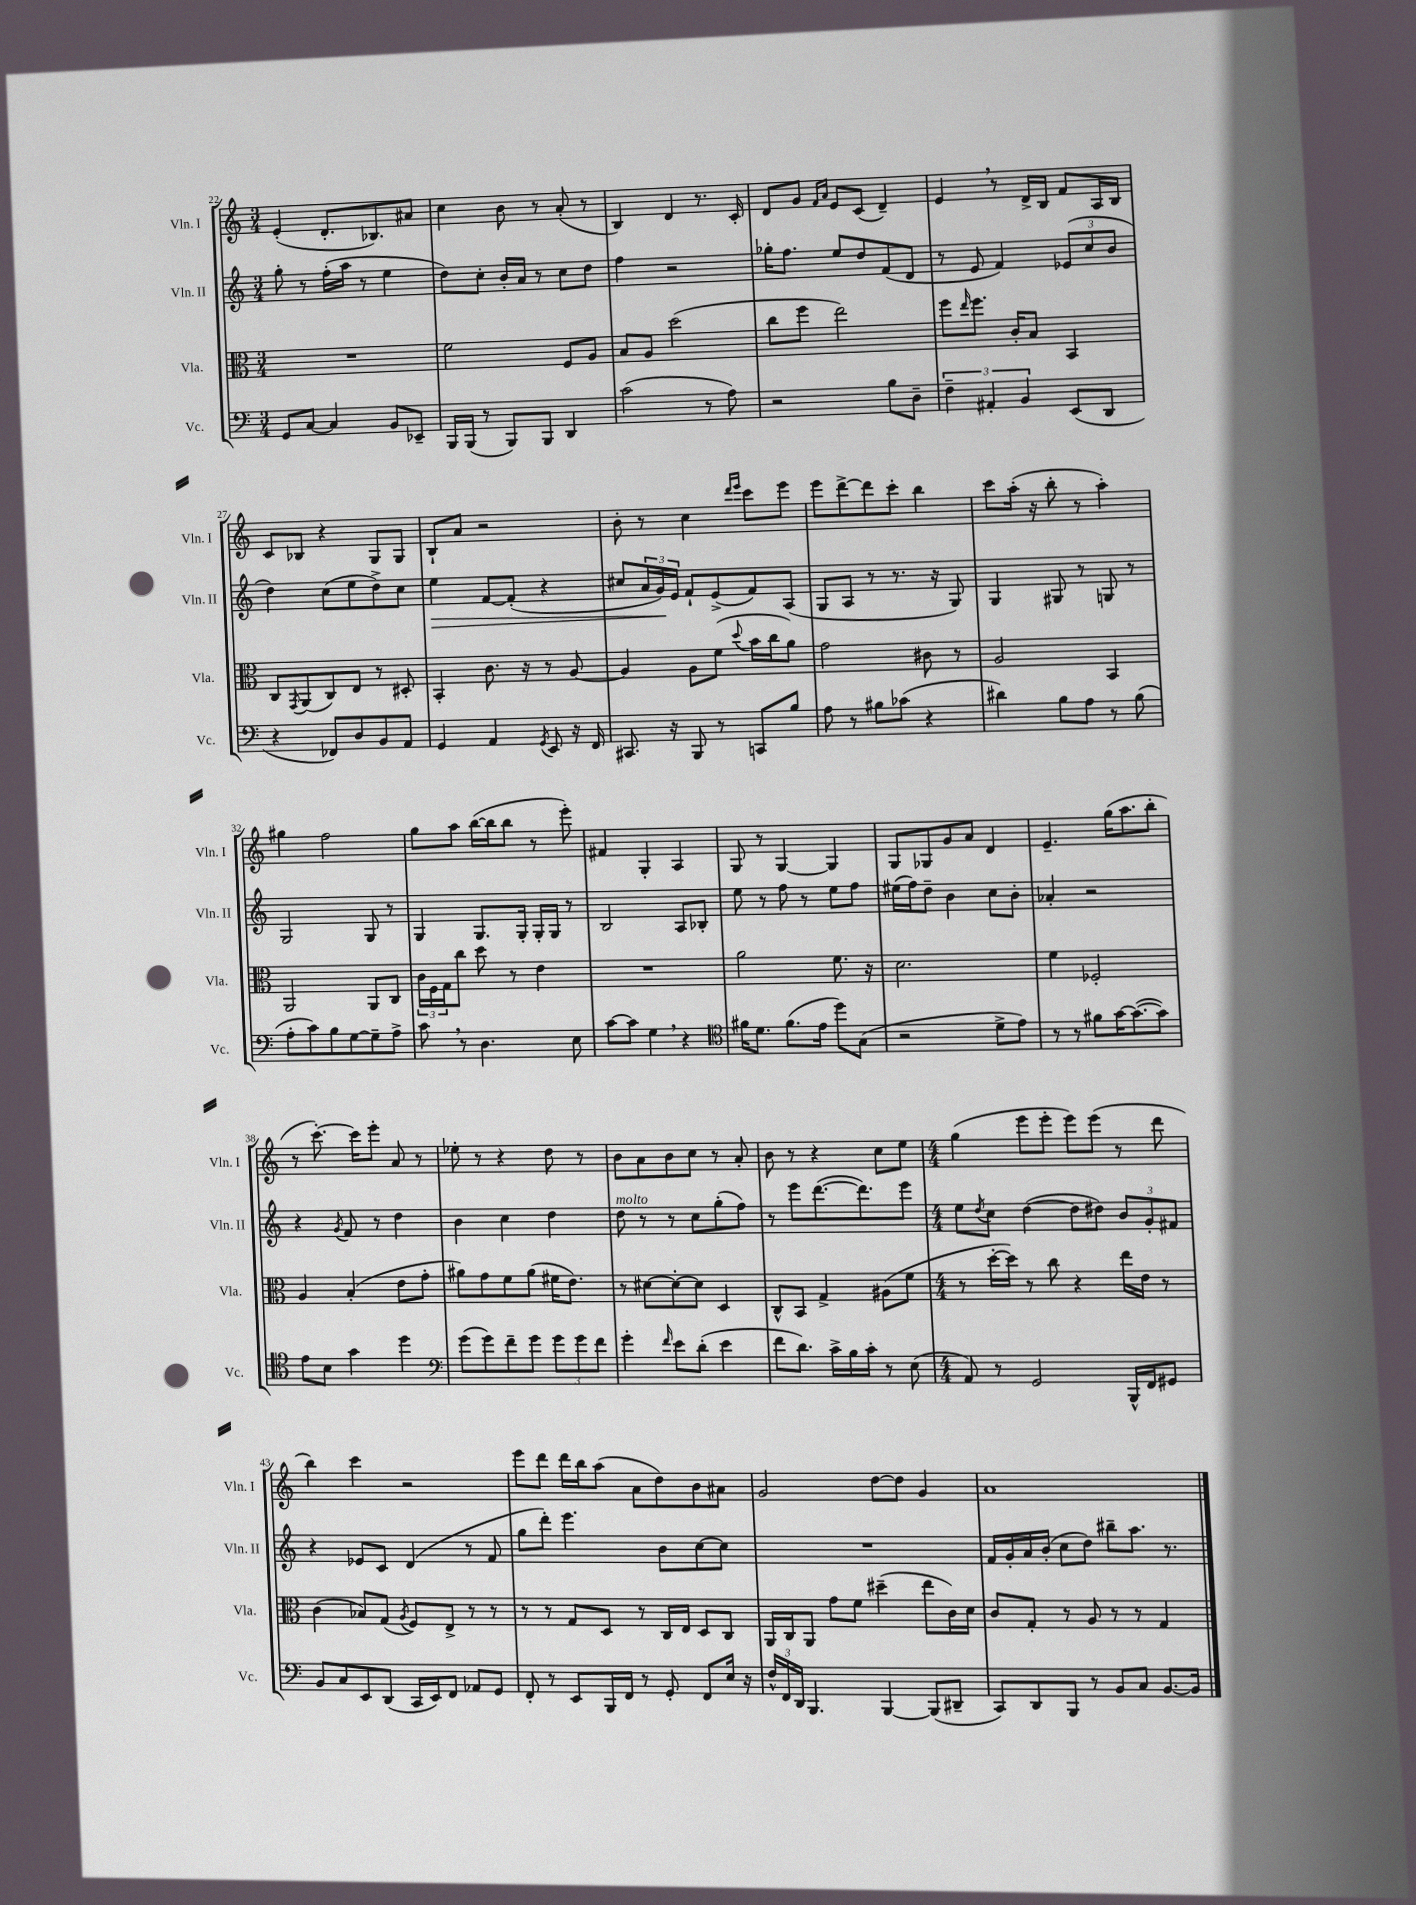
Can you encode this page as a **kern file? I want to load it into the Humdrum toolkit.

**kern	**kern	**kern	**dynam	**kern
*part4	*part3	*part2	*part2	*part1
*staff4	*staff3	*staff2	*staff2	*staff1
*I"Vc.	*I"Vla.	*I"Vln. II	*	*I"Vln. I
*I'Vc.	*I'Vla.	*I'Vln. II	*	*I'Vln. I
*clefF4	*clefC3	*clefG2	*	*clefG2
*k[]	*k[]	*k[]	*	*k[]
*M3/4	*M3/4	*M3/4	*	*M3/4
=22	=22	=22	=22	=22
8GG/L	2.r	8gg'\	.	(4e'/
[8C/J	.	8r	.	.
4C/]	.	(16ff'\LL	.	8.d'/L
.	.	16aa\JJ	.	.
.	.	8r	.	.
.	.	.	.	8.B-X/)
8BB/L	.	4ee\	.	.
8EE-X~/J	.	.	.	8a#X/J
=23	=23	=23	=23	=23
16BBB/LL	2f\	8dd\L)	.	4cc\
(16BBB/JJ	.	.	.	.
8r	.	8cc'\J	.	.
8BBB/L)	.	16b'/LL	.	8b\
.	.	16a/JJ	.	.
8BBB/J	.	8r	.	8r
4DD/	8F/L	8cc\L	.	(8a'/
.	8A/J	8dd\J	.	8r
=24	=24	=24	=24	=24
(2c\	8B/L	4ff\	.	4B/)
.	8A/J	.	.	.
.	(2dd\	2r	.	4d/
8r	.	.	.	8.r
8A\)	.	.	.	.
.	.	.	.	16c'/
=25	=25	=25	=25	=25
2r	8cc\L	16gg-X'\KL	.	8d/L
.	.	8.ff\J	.	.
.	8ff\J	.	.	8g/J
.	.	.	.	16qqf/LL
.	.	.	.	16qqa/JJ
.	2ee\)	8ee/L	.	8e/L
.	.	8dd/	.	(8c/J
8B\L	.	(8f/	.	4d~/)
8D~\J	.	8d/J	.	.
=26	=26	=26	=26	=26
6F~\	8ff\L	8r	.	4e,/
.	16qqee/	.	.	.
.	8.ff\J	8e/	.	.
6AA#X'/	.	.	.	.
.	.	4f/)	.	8r
.	16c'/KL	.	.	.
6BB/	.	.	.	.
.	8B/J	.	.	16d^/LL
.	.	.	.	16B/JJ
(8EE/L	4BB/	(12e-X/L	.	8f/L
.	.	12cc/	.	.
8DD/J	.	.	.	16A/L
.	.	12b/J	.	.
.	.	.	.	16B/JJ
!!LO:LB:g=z
=27	=27	=27	=27	=27
4r	8C/L	4dd\)	.	8c/L
.	8qGG/	.	.	.
.	(8AA/	.	.	8B-X/J
8FF-X/L)	8C/)	(8cc\L	.	4r
8D/	8E/J	8ee\	.	.
8BB/	8r	8dd^\)	.	8G/L
8AA/J	8D#X'/	8cc\J	.	8G/J
=28	=28	=28	=28	=28
!	!	!	!LO:HP:b	!
4GG/	4BB'/	4ee\	>	8B`/L
.	.	.	.	8a/J
4AA/	8.c\	[8f/L	.	2r
.	.	(8f'/J]	.	.
.	16r	.	.	.
8qGG/	.	.	.	.
8EE/	8r	4r	.	.
16r	[8A/	.	.	.
16FF/	.	.	.	.
=29	=29	=29	=29	=29
8.CC#X/	4A/]	8cc#X/L	.	8b'\
.	.	24a/L	.	8r
.	.	24g/)	.	.
16r	.	.	.	.
.	.	24e/JJ	]	.
8BBB/	8A\L	8f`/L	.	4cc\
8r	(8f\J	(8e^/	.	.
.	.	.	.	16qqddd/LL
.	8qqdd/	.	.	16qqeee/JJ
8CCn/L	16b\LL	8f/)	.	8ccc\L
.	16cc\J	.	.	.
8B/J	8a\J)	(8A/J	.	8eee\J
=30	=30	=30	=30	=30
8A\	2g\	8G/L	.	8eee\L
8r	.	8A/J	.	[8ddd^\
8B#X\L	.	8r	.	8ddd\]
(8c-X\J	.	8.r	.	8ccc'\J
4r	8c#X\	.	.	4bb\
.	.	16r	.	.
.	8r	8G/)	.	.
=31	=31	=31	=31	=31
4d#X\)	2A/	4G/	.	8ccc\L
.	.	.	.	(16aa'\Jk
.	.	.	.	16r
8B\L	.	8G#X/	.	8bb'\
8A\J	.	8r	.	8r
8r	4BB/	8Gn/	.	4aa'\)
(8B\	.	8r	.	.
!!LO:LB:g=z
=32	=32	=32	=32	=32
8A'\L	2AA/	2G/	.	4gg#X\
8c\)	.	.	.	.
8B\	.	.	.	2ff\
[8G\	.	.	.	.
8G~\]	8AA/L	8G/	.	.
8A^\J	8C/J	8r	.	.
=33	=33	=33	=33	=33
8c,\	24c\LL	4G/	.	8gg\L
.	24F\	.	.	.
.	24G\J	.	.	.
8r	8cc\J	.	.	8aa\J
4.D\	8dd\	8.G/L	.	([16bb\LL
.	.	.	.	16bb\J]
.	8r	.	.	8bb\J
.	.	16G'/Jk	.	.
.	4e\	16G'/LL	.	8r
.	.	16G/JJ	.	.
8E\	.	8r	.	8eee'\)
=34	=34	=34	=34	=34
[8c\L	2.r	2B/	.	4f#X/
8c\J]	.	.	.	.
4G,\	.	.	.	4G'/
4r	.	8A/L	.	4A/
.	.	8B-X'/J	.	.
=35	=35	=35	=35	=35
*clefC4	*	*	*	*
16f#X\KL	2a\	8ee\	.	8G/
8.d\J	.	.	.	.
.	.	8r	.	8r
(8.f#\L	.	8ff\	.	[4G/
.	.	8r	.	.
16e\Jk	.	.	.	.
8dd\L)	8.f\	8ee\L	.	4G/]
(8G\J	.	8ff\J	.	.
.	16r	.	.	.
=36	=36	=36	=36	=36
2r	2.d\	(16ee#X\LL	.	8G/L
.	.	16ff\J)	.	.
.	.	8dd~\J	.	8G-X/
.	.	4b\	.	8g/
.	.	.	.	8a/J
8d^\L	.	8cc\L	.	4d/
8e\J)	.	8b'\J	.	.
=37	=37	=37	=37	=37
8r	4f\	4a-X'/	.	4.e~/
8r	.	.	.	.
8f#X\L	2F-X'/	2r	.	.
[16g\K	.	.	.	(16gg\KL
(8.g\_	.	.	.	8.aa\
8g\J])	.	.	.	8bb'\J
!!LO:LB:g=z
=38	=38	=38	=38	=38
8e\L	4A/	4r	.	8r
8B\J	.	.	.	[8.ccc'\)
.	.	8qg/	.	.
4g\	(4B'/	8f/	.	.
.	.	.	.	16ccc\KL]
.	.	8r	.	8eee'\J
4dd\	8e\L	4dd\	.	8a/
.	8g'\J	.	.	8r
=39	=39	=39	=39	=39
*clefF4	*	*	*	*
(8g\L	8a#X\L)	4b\	.	8ee-X'\
8g\)	8g\	.	.	8r
8f~\	8f\	4cc\	.	4r
8g\J	(8a#\J	.	.	.
12g\L	16f#X\KL	4dd\	.	8dd\
.	8.e\J)	.	.	.
12g\	.	.	.	.
.	.	.	.	8r
12f\J	.	.	.	.
=40	=40	=40	=40	=40
!	!	!LO:TX:a:i:t=molto	!	!
4g'\	8r	8dd\	.	8b\L
.	[8d#X\L	8r	.	8a\
16qqf/	.	.	.	.
8e\L	8d#'\_	8r	.	8b\
(8d'\J	8d#\J]	8cc\L	.	8cc\J
4e\	4D/	(8gg'\	.	8r
.	.	8ff\J)	.	8a'/
=41	=41	=41	=41	=41
8f\L	8C^^/L	8r	.	8b\
8.d\J)	8BB/J	8eee\L	.	8r
.	4G^/	([8.ddd\	.	4r
16c^\LL	.	.	.	.
16B\	.	.	.	.
16c'\JJ	.	8.ddd\])	.	.
8r	(8A#X\L	.	.	8cc\L
(8E\	8f\J	8eee\J	.	8ee\J
=42	=42	=42	=42	=42
*M4/4	*M4/4	*M4/4	*	*M4/4
8AA/)	8r	8ee\L	.	(4gg\
.	.	8qdd/	.	.
8r	[16dd'\LL	8cc\J	.	.
.	16dd\JJ])	.	.	.
2GG/	8r	([4dd\	.	8eee\L
.	8cc\	.	.	8eee'\J
.	4r	8dd\L]	.	8eee\L)
.	.	8dd#X\J)	.	(8eee\J
16BBB^^/LL	16ee\LL	12b/L	.	8r
16FF/J	16e\JJ	.	.	.
.	.	12g'/	.	.
8GG#X/J	8r	.	.	8ddd\
.	.	12f#X/J	.	.
!!LO:LB:g=z
=43	=43	=43	=43	=43
8BB/L	(4c\	4r	.	4bb\)
8C/	.	.	.	.
8EE/	8B-X/L)	8e-X/L	.	4ccc\
(8DD/J	(8G/J	8c/J	.	.
.	8qA/	.	.	.
16CC/LL	8F/L)	(4d/	.	2r
16EE/J)	.	.	.	.
8FF/J	8E^/J	.	.	.
8AA-X/L	8r	8r	.	.
8GG/J	8r	8f/	.	.
=44	=44	=44	=44	=44
8FF'/	8r	8gg\L	.	8eee\L
8r	8r	8ddd'\J)	.	8ddd\J
8EE/L	8G/L	4.eee\	.	16ddd\LL
.	.	.	.	16bb\J
16BBB/L	8D/J	.	.	(8aa\J
16FF/JJ	.	.	.	.
8r	8r	.	.	8a\L
8GG'/	16C/LL	8b\L	.	8dd\)
.	16E/JJ	.	.	.
8FF/L	8D/L	[8cc\	.	8b\
16E/Jk	8C/J	8cc\J]	.	8a#X\J
16r	.	.	.	.
=45	=45	=45	=45	=45
24F^^/LL	16AA/LL	1r	.	2g/
24FF/	.	.	.	.
.	16C/J	.	.	.
24DD/JJ	.	.	.	.
4.BBB/	8AA/J	.	.	.
.	8g\L	.	.	.
.	8f\J	.	.	.
[4BBB/	(4dd#X~\	.	.	[8dd\L
.	.	.	.	8dd\J]
(8BBB/L]	8ee\L	.	.	4g/
8DD#X~/J	16c\L)	.	.	.
.	16d\JJ	.	.	.
=46	=46	=46	=46	=46
8CC/L)	8c/L	16f/LL	.	1a
.	.	16g'/	.	.
8DD/	8G'/J	16a/	.	.
.	.	(16b'/JJ	.	.
8BBB/J	8r	8cc\L	.	.
8r	8A/	8dd\J)	.	.
8BB/L	8r	8bb#X~\L	.	.
8C/J	8r	8.aa\J	.	.
[8.BB/L	4G/	.	.	.
.	.	8.r	.	.
16BB/Jk]	.	.	.	.
==	==	==	==	==
*-	*-	*-	*-	*-
